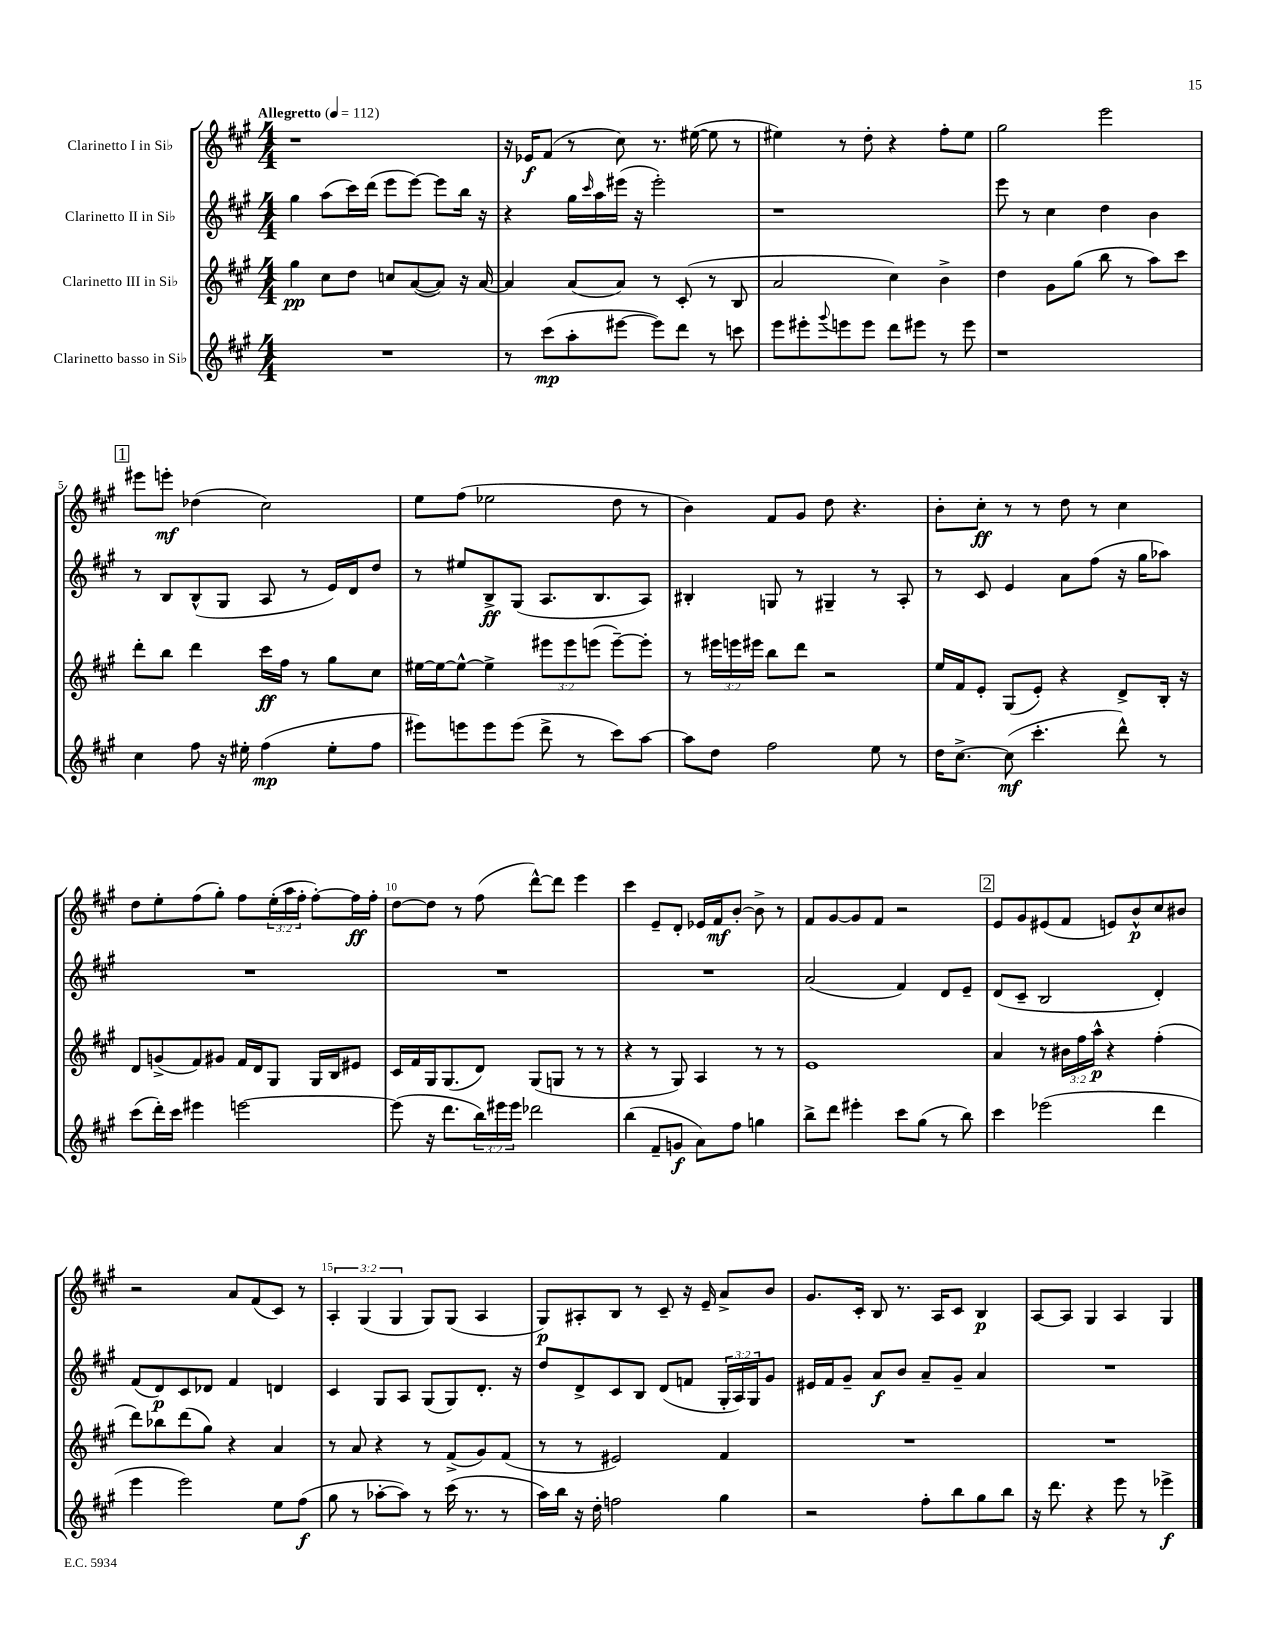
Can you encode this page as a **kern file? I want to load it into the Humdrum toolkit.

**kern	**dynam	**kern	**dynam	**kern	**dynam	**kern	**dynam
*part4	*part4	*part3	*part3	*part2	*part2	*part1	*part1
*staff4	*staff4	*staff3	*staff3	*staff2	*staff2	*staff1	*staff1
*I"Clarinetto basso in Si♭	*	*I"Clarinetto III in Si♭	*	*I"Clarinetto II in Si♭	*	*I"Clarinetto I in Si♭	*
*clefG2	*	*clefG2	*	*clefG2	*	*clefG2	*
*k[f#c#g#]	*	*k[f#c#g#]	*	*k[f#c#g#]	*	*k[f#c#g#]	*
*M4/4	*	*M4/4	*	*M4/4	*	*M4/4	*
*MM112	*	*MM112	*	*MM112	*	*MM112	*
=1	=1	=1	=1	=1	=1	=1	=1
!	!	!	!	!	!	!LO:TX:a:B:t=Allegretto	!
1r	.	4gg#\	pp	4gg#\	.	1r	.
.	.	8cc#\L	.	(8aa\L	.	.	.
.	.	8dd\J	.	16ccc#\L)	.	.	.
.	.	.	.	(16ddd\JJ	.	.	.
.	.	8ccn/L	.	8eee\L	.	.	.
.	.	([8a/	.	[8eee\J)	.	.	.
.	.	8a/J])	.	8eee\L]	.	.	.
.	.	16r	.	16bb\Jk	.	.	.
.	.	[16a/	.	16r	.	.	.
=2	=2	=2	=2	=2	=2	=2	=2
8r	.	4a/]	.	4r	.	16r	.
.	.	.	.	.	.	16e-X/KL	f
(8ccc#\L	mp	.	.	.	.	(8f#/J	.
8aa'\	.	(8a/L	.	16gg#\LL	.	8r	.
.	.	.	.	16qqccc#/	.	.	.
.	.	.	.	16aa\	.	.	.
[8eee#X\J	.	8a/J)	.	(16eee#X\JJ	.	8cc#\)	.
.	.	.	.	16r	.	.	.
8eee#\L])	.	8r	.	2eee#'\)	.	8.r	.
8ddd\J	.	(8c#'/	.	.	.	.	.
.	.	.	.	.	.	([16ee#X\	.
8r	.	8r	.	.	.	8ee#\]	.
8cccn\	.	8B/	.	.	.	8r	.
=3	=3	=3	=3	=3	=3	=3	=3
8eee\L	.	2a/	.	1r	.	4ee#X\)	.
8eee#X'\	.	.	.	.	.	.	.
8qqggg#/	.	.	.	.	.	.	.
8eeen\	.	.	.	.	.	8r	.
8eee\J	.	.	.	.	.	8dd'\	.
8ddd\L	.	4cc#\)	.	.	.	4r	.
8eee#X\J	.	.	.	.	.	.	.
8r	.	4b^\	.	.	.	8ff#'\L	.
8eee#\	.	.	.	.	.	8ee#\J	.
=4	=4	=4	=4	=4	=4	=4	=4
1r	.	4dd\	.	8eee\	.	2gg#\	.
.	.	.	.	8r	.	.	.
.	.	8g#\L	.	4cc#\	.	.	.
.	.	(8gg#\J	.	.	.	.	.
.	.	8bb\	.	4dd\	.	2eee\	.
.	.	8r	.	.	.	.	.
.	.	8aa\L)	.	4b\	.	.	.
.	.	8ccc#\J	.	.	.	.	.
!!LO:LB:g=z
!!LO:REH:place=s1:t=1
=5	=5	=5	=5	=5	=5	=5	=5
4cc#\	.	8ddd'\L	.	8r	.	8eee#X\L	.
.	.	8bb\J	.	8B/L	.	8eeen'\J	mf
8ff#\	.	4ddd\	.	(8B^^/	.	(4dd-X\	.
16r	.	.	.	8G#/J	.	.	.
16ee#X'\	.	.	.	.	.	.	.
(4ff#\	mp	16ccc#\LL	ff	8A/	.	2cc#\)	.
.	.	16ff#\JJ	.	.	.	.	.
.	.	8r	.	8r	.	.	.
8ee#'\L	.	8gg#\L	.	16e/LL)	.	.	.
.	.	.	.	16d/J	.	.	.
8ff#\J	.	8cc#\J	.	8dd/J	.	.	.
=6	=6	=6	=6	=6	=6	=6	=6
8eee#X\L)	.	[16ee#X\LL	.	8r	.	8ee\L	.
.	.	16ee#\J_	.	.	.	.	.
8eeen\	.	8ee#^^\J_	.	8ee#X/L	.	(8ff#\J	.
8eee\	.	4ee#^\]	.	8B^/	ff	2ee-X\	.
(8eee\J	.	.	.	(8G#/J	.	.	.
8ddd^\	.	12eee#X\L	.	8.A/L	.	.	.
.	.	12eee#\	.	.	.	.	.
8r	.	.	.	.	.	.	.
.	.	(12eeen\J	.	.	.	.	.
.	.	.	.	8.B/	.	.	.
8ccc#\L)	.	[8eee~\L)	.	.	.	8dd\	.
[8aa\J	.	8eee'\J]	.	8A/J)	.	8r	.
=7	=7	=7	=7	=7	=7	=7	=7
8aa\L]	.	8r	.	4B#X'/	.	4b\)	.
8dd\J	.	24eee#X\LL	.	.	.	.	.
.	.	24eeen\	.	.	.	.	.
.	.	24eee#X\JJ	.	.	.	.	.
2ff#\	.	8bb\L	.	8Gn/	.	8f#/L	.
.	.	8ddd\J	.	8r	.	8g#/J	.
.	.	2r	.	4G#X~/	.	8dd\	.
.	.	.	.	.	.	4.r	.
8ee\	.	.	.	8r	.	.	.
8r	.	.	.	8A'/	.	.	.
=8	=8	=8	=8	=8	=8	=8	=8
16dd\KL	.	16ee/LL	.	8r	.	8b'\L	.
[8.cc#^\J	.	16f#/J	.	.	.	.	.
.	.	8e'/J	.	8c#/	.	8cc#'\J	ff
(8cc#\]	mf	(8G#/L	.	4e/	.	8r	.
4.ccc#'\	.	8e'/J)	.	.	.	8r	.
.	.	4r	.	8a\L	.	8dd\	.
.	.	.	.	(8ff#\J	.	8r	.
8ddd^^\)	.	8d^/L	.	16r	.	4cc#\	.
.	.	.	.	16gg#\KL	.	.	.
8r	.	16B'/Jk	.	8aa-X\J)	.	.	.
.	.	16r	.	.	.	.	.
!!LO:LB:g=z
=9	=9	=9	=9	=9	=9	=9	=9
(8ccc#\L	.	8d/L	.	1r	.	8dd\L	.
16ddd'\L)	.	(8gn^/	.	.	.	8ee'\	.
16ccc#\JJ	.	.	.	.	.	.	.
4eee#X\	.	8f#/)	.	.	.	(8ff#\	.
.	.	8g#X/J	.	.	.	8gg#'\J)	.
[2eeen\	.	16f#/LL	.	.	.	8ff#\L	.
.	.	16d/J	.	.	.	.	.
.	.	8G#/J	.	.	.	(24ee'\L	.
.	.	.	.	.	.	24aa\	.
.	.	.	.	.	.	24ff#'\JJ	.
.	.	16G#/LL	.	.	.	[8ff#'\L)	.
.	.	16B/J	.	.	.	.	.
.	.	8e#X/J	.	.	.	16ff#\L]	ff
.	.	.	.	.	.	16ff#'\JJ	.
=10	=10	=10	=10	=10	=10	=10	=10
(8eee\]	.	16c#/LL	.	1r	.	[8dd\L	.
.	.	16f#/	.	.	.	.	.
16r	.	16G#/J	.	.	.	8dd\J]	.
8.ddd\L	.	(8.G#/	.	.	.	.	.
.	.	.	.	.	.	8r	.
24bb\L)	.	8d/J)	.	.	.	(8ff#\	.
24eee#X\	.	.	.	.	.	.	.
24eee#\JJ	.	.	.	.	.	.	.
2ddd-X\	.	(8G#/L	.	.	.	[8ddd^^\L)	.
.	.	8Gn/J	.	.	.	8ddd\J]	.
.	.	8r	.	.	.	4eee\	.
.	.	8r	.	.	.	.	.
=11	=11	=11	=11	=11	=11	=11	=11
(4bb\	.	4r	.	1r	.	4ccc#\	.
8f#~/L	.	8r	.	.	.	8e~/L	.
8gn/J	f	8G#/)	.	.	.	8d'/J	.
8a\L)	.	4A/	.	.	.	16e-X/LL	.
.	.	.	.	.	.	16f#/J	mf
8ff#\J	.	.	.	.	.	[8b'/J	.
4ggn\	.	8r	.	.	.	8b^\]	.
.	.	8r	.	.	.	8r	.
=12	=12	=12	=12	=12	=12	=12	=12
8bb^\L	.	1e	.	(2a/	.	8f#/L	.
8ddd\J	.	.	.	.	.	[8g#/	.
4eee#X'\	.	.	.	.	.	8g#/]	.
.	.	.	.	.	.	8f#/J	.
8ccc#\L	.	.	.	4f#/)	.	2r	.
(8gg#\J	.	.	.	.	.	.	.
8r	.	.	.	8d/L	.	.	.
8bb\)	.	.	.	8e~/J	.	.	.
!!LO:REH:place=s1:t=2
=13	=13	=13	=13	=13	=13	=13	=13
4ccc#\	.	4a/	.	(8d/L	.	8e/L	.
.	.	.	.	8c#~/J	.	8g#/	.
(2eee-X\	.	8r	.	2B/	.	(8e#X/	.
.	.	24b#X\LL	.	.	.	8f#/J	.
.	.	24ff#\	.	.	.	.	.
.	.	24aa^^\JJ	p	.	.	.	.
.	.	4r	.	.	.	8en/L)	.
.	.	.	.	.	.	8b^^/	p
4ddd\	.	(4ff#'\	.	4d'/)	.	8cc#/	.
.	.	.	.	.	.	8b#X/J	.
!!LO:LB:g=z
=14	=14	=14	=14	=14	=14	=14	=14
4eee\	.	8ddd\L)	.	(8f#/L	.	2r	.
.	.	8bb-X\	.	8d/)	p	.	.
2eee\)	.	(8ddd\	.	8c#/	.	.	.
.	.	8gg#\J)	.	8d-X/J	.	.	.
.	.	4r	.	4f#/	.	8a/L	.
.	.	.	.	.	.	(8f#/	.
8ee\L	.	4a/	.	4dn/	.	8c#/J)	.
(8ff#\J	f	.	.	.	.	8r	.
=15	=15	=15	=15	=15	=15	=15	=15
8gg#\	.	8r	.	4c#/	.	6A'/	.
8r	.	8a/	.	.	.	.	.
.	.	.	.	.	.	(6G#/	.
[8aa-X'\L	.	4r	.	8G#/L	.	.	.
.	.	.	.	.	.	6G#/	.
8aa-\J])	.	.	.	8A/J	.	.	.
8r	.	8r	.	(8G#/L	.	8G#/L)	.
(16ccc#\	.	(8f#^/L	.	8G#/)	.	(8G#/J	.
8.r	.	.	.	.	.	.	.
.	.	8g#/)	.	8.d'/J	.	4A/	.
8r	.	(8f#/J	.	.	.	.	.
.	.	.	.	16r	.	.	.
=16	=16	=16	=16	=16	=16	=16	=16
16aa\LL)	.	8r	.	8dd/L	.	8G#/L)	p
16bb\JJ	.	.	.	.	.	.	.
16r	.	8r	.	8d^/	.	8A#X'/	.
16dd'\	.	.	.	.	.	.	.
2ffn\	.	2e#X/)	.	8c#/	.	8B/J	.
.	.	.	.	8B/J	.	8r	.
.	.	.	.	(8d/L	.	8c#~/	.
.	.	.	.	8fn/J	.	16r	.
.	.	.	.	.	.	16e~/	.
4gg#\	.	4f#/	.	24G#'/LL	.	8a^/L	.
.	.	.	.	24A/)	.	.	.
.	.	.	.	24G#/J	.	.	.
.	.	.	.	8g#/J	.	8b/J	.
=17	=17	=17	=17	=17	=17	=17	=17
2r	.	1r	.	16e#X/LL	.	8.g#/L	.
.	.	.	.	16f#/J	.	.	.
.	.	.	.	8g#~/J	.	.	.
.	.	.	.	.	.	16c#'/Jk	.
.	.	.	.	8a/L	f	8B/	.
.	.	.	.	8b/J	.	8.r	.
8ff#'\L	.	.	.	8a~/L	.	.	.
.	.	.	.	.	.	16A/KL	.
8bb\	.	.	.	8g#~/J	.	8c#/J	.
8gg#\	.	.	.	4a/	.	4B/	p
8bb\J	.	.	.	.	.	.	.
=18	=18	=18	=18	=18	=18	=18	=18
16r	.	1r	.	1r	.	[8A/L	.
8.ddd\	.	.	.	.	.	.	.
.	.	.	.	.	.	8A/J]	.
4r	.	.	.	.	.	4G#/	.
8eee\	.	.	.	.	.	4A/	.
8r	.	.	.	.	.	.	.
4eee-X^\	f	.	.	.	.	4G#/	.
==	==	==	==	==	==	==	==
*-	*-	*-	*-	*-	*-	*-	*-
